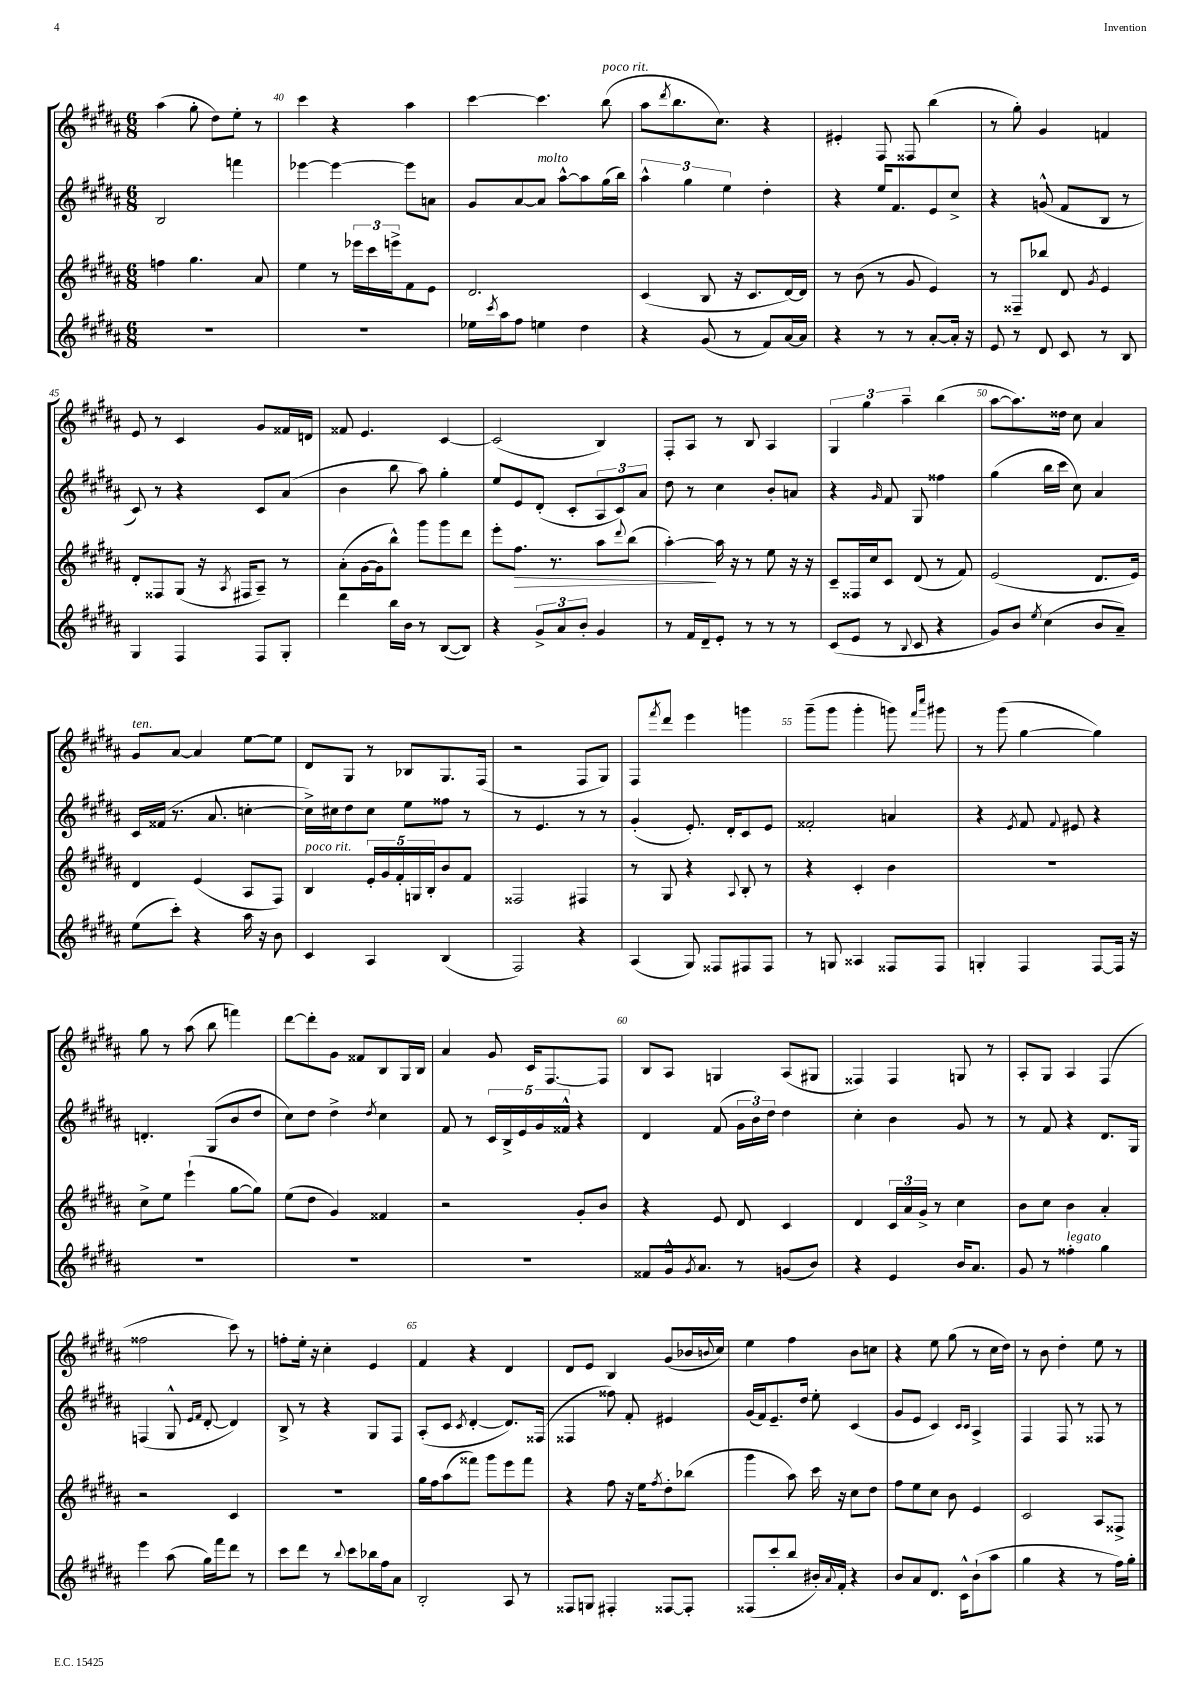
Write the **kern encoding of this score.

**kern	**kern	**kern	**kern
*staff4	*staff3	*staff2	*staff1
*clefG2	*clefG2	*clefG2	*clefG2
*k[f#c#g#d#a#]	*k[f#c#g#d#a#]	*k[f#c#g#d#a#]	*k[f#c#g#d#a#]
*M6/8	*M6/8	*M6/8	*M6/8
2.r	4ff	2B	(4aa#
.	4.gg#	.	8gg#'
.	.	.	8dd#)
.	.	4fff	8ee'
.	8a#	.	8r
=	=	=	=
2.r	4ee	[4eee-	4ccc#
.	8r	4eee-_	4r
.	24eee-	.	.
.	24ccc#	.	.
.	24eee^	.	.
.	8f#	8eee-]	4aa#
.	8e	8a	.
=	=	=	=
16ee-	2.d#	8g#	[4ccc#
8qccc#	.	.	.
16aa#	.	.	.
8ff#	.	[8a#	.
4ee	.	8a#]	4.ccc#]
.	.	[8aa#^^	.
4dd#	.	8aa#]	.
.	.	(16gg#	(8bb
.	.	16bb)	.
=	=	=	=
4r	(4c#	6aa#^^	8aa#
.	.	.	8qddd#
.	.	.	8.bb
.	.	6gg#	.
(8g#	8B	.	.
.	.	.	8.cc#)
.	.	6ee	.
8r	16r	.	.
.	8.c#	.	.
8f#)	.	4dd#'	4r
[16a#	[16d#)	.	.
16a#]	16d#]	.	.
=	=	=	=
4r	8r	4r	4e#'
.	(8b	.	.
8r	8r	16ee	8F#
.	.	8.f#	.
8r	8g#	.	8F##
[8a#'	4e)	8e	(4bb
16a#']	.	8cc#^	.
16r	.	.	.
=	=	=	=
8e	8r	4r	8r
8r	8F##~	.	8gg#')
8d#	8bb-	(8g^^	4g#
8c#	8d#	8f#	.
.	8qg#	.	.
8r	4e	8B	4f
8B	.	8r	.
=	=	=	=
4G#	8d#'	8c#)	8e
.	8F##	8r	8r
4F#	(8G#	4r	4c#
.	16r	.	.
.	8qA#	.	.
.	16F#	.	.
8F#	8A#~)	8c#	8g#
8G#'	8r	(8a#	16f##
.	.	.	16d
=	=	=	=
4ddd#	(8a#'	4b	8f##
.	[16g#	.	4.e
.	16g#]	.	.
16bb	8bb^^)	8bb	.
16b	.	.	.
8r	8ggg#	8aa#)	.
([8B	8ggg#	4gg#'	[4c#
8B])	8ddd#	.	.
=	=	=	=
4r	8eee'	8ee	(2c#]
.	8.ff#	8e	.
12g#^	.	(8d#'	.
.	8.r	.	.
12a#	.	.	.
.	.	8c#'	.
12b'	.	.	.
4g#	8aa#	12A#	4B)
.	.	12c#)	.
.	8qqddd#	.	.
.	(8bb	.	.
.	.	12a#	.
=	=	=	=
8r	[4aa#')	8dd#	8F#'
16f#	.	8r	8A#
16d#~	.	.	.
8e'	16aa#]	4cc#	8r
.	16r	.	.
8r	8r	.	8B
8r	8ee	8b'	4A#
8r	16r	8a	.
.	16r	.	.
=	=	=	=
(8c#	8c#~	4r	6G#
8e	16F##	.	.
.	.	.	6gg#
.	16cc#	.	.
.	.	16qqg#	.
8r	8c#	8f#	.
.	.	.	6aa#~
8qqB	.	.	.
8c#	(8d#	8G#	.
4r	8r	4ff##	(4bb
.	8f#)	.	.
=	=	=	=
8g#)	(2e	(4gg#	[8aa#
8b	.	.	8.aa#])
8qee	.	.	.
(4cc#	.	16bb	.
.	.	16ccc#	16dd##
.	.	8cc#)	8cc#
8b	8.d#	4a#	4a#
8a#~)	.	.	.
.	16e)	.	.
=	=	=	=
(8ee	4d#	16c#	8g#
.	.	(16f##	.
8ccc#')	.	8.r	[8a#
4r	(4e	.	4a#]
.	.	8.a#	.
16aa#	8A#	[4cc'	[8ee
16r	.	.	.
8b	8F#)	.	8ee]
=	=	=	=
4c#	4B	16cc^])	8d#
.	.	16cc#	.
.	.	8dd#	8G#
4A#	20e'	8cc#	8r
.	20g#	.	.
.	20f#'	.	.
.	.	8ee	8B-
.	20G	.	.
.	20B'	.	.
(4B	8b	8ff##	8.G#
.	8f#	8r	.
.	.	.	(16F#
=	=	=	=
2F#)	2F##	8r	2r
.	.	4.e	.
4r	4F#	8r	8F#
.	.	8r	8G#)
=	=	=	=
(4A#	8r	(4g#'	8F#
.	.	.	8qfff#
.	8G#	.	8ddd#
8G#)	4r	8.e')	4eee
8F##	.	.	.
.	.	16d#'	.
.	8qqA#	.	.
8F#	8B'	8c#	4ggg
8F#	8r	8e	.
=	=	=	=
8r	4r	2f##'	(8ggg#~
8G	.	.	8ggg#
4A##	4c#'	.	4ggg#'
8F##	4b	4a	8ggg)
.	.	.	16qqfff#
.	.	.	16qqcccc#
8F##	.	.	8ggg#
=	=	=	=
4G'	2.r	4r	8r
.	.	.	(8ggg#
.	.	8qe	.
4F#	.	8f#	[4gg#
.	.	8qqf#	.
.	.	8e#	.
[8F#	.	4r	4gg#])
16F#]	.	.	.
16r	.	.	.
=	=	=	=
2.r	8cc#^	4.d'	8gg#
.	8ee	.	8r
.	(4eee`	.	(8aa#
.	.	(8G#	8bb
.	[8gg#	8b	4fff)
.	8gg#])	8dd#	.
=	=	=	=
2.r	(8ee	8cc#)	[8ddd#
.	8dd#	8dd#	8ddd#']
.	4g#)	4dd#^	8g#
.	.	.	8f##
.	.	8qdd#	.
.	4f##	4cc#	8B
.	.	.	16G#
.	.	.	16B
=	=	=	=
2.r	2r	8f#	4a#
.	.	8r	.
.	.	20c#	8g#
.	.	20B^	.
.	.	20e	.
.	.	.	16c#
.	.	20g#	.
.	.	.	[8.F#
.	.	20f##^^	.
.	8g#'	4r	.
.	8b	.	8F#]
=	=	=	=
8f##	4r	4d#	8B
16g#^^	.	.	8A#
8qg#	.	.	.
8.a#	.	.	.
.	8e	(8f#	4G
8r	8d#	24g#	.
.	.	24b)	.
.	.	24dd#	.
(8g	4c#	4dd#	(8A#
8b)	.	.	8G#
=	=	=	=
4r	4d#	4cc#'	4F##)
4e	24c#	4b	4F##
.	24a#	.	.
.	24g#^	.	.
.	8r	.	.
16b	4cc#	8g#	8G
8.a#	.	.	.
.	.	8r	8r
=	=	=	=
8g#	8b	8r	8A#'
8r	8cc#	8f#	8G#
4ff##'	4b	4r	4A#
4gg#	4a#'	8.d#	(4F#
.	.	16G#	.
=	=	=	=
4eee	2r	(4F	2ff##
(8aa#	.	8G#^^	.
.	.	16qqe	.
.	.	16qqf#	.
16gg#)	.	[8d#'	.
16fff#	.	.	.
8ddd#	4c#	4d#])	8ccc#)
8r	.	.	8r
=	=	=	=
8ccc#	2.r	8B^	8ff'
8ddd#	.	8r	16ee'
.	.	.	16r
8r	.	4r	4cc#'
8qqbb	.	.	.
8ccc#	.	.	.
16bb-	.	8G#	4e
16ff#	.	.	.
8a#	.	8F#	.
=	=	=	=
2B'	16gg#	(8A#'	4f#
.	16ff#	.	.
.	(8aa#	8c#	.
.	.	8qc#	.
.	8fff##)	[4d#'	4r
.	8ggg#	.	.
8A#	8eee	8.d#])	4d#
8r	8fff##	.	.
.	.	(16F##	.
=	=	=	=
8F##	4r	4F##	8d#
8G	.	.	8e
4F#'	8ff#	8ff##)	4B
.	16r	8f#'	.
.	16ee	.	.
.	8qff#	.	.
[8F##	8dd#'	4e#	(8g#
8F##']	(8bb-	.	16b-
.	.	.	8qqb
.	.	.	16cc#)
=	=	=	=
(8F##	4ggg#	(16g#	4ee
.	.	16f#)	.
8ccc#'	.	8.e~	.
8bb	8aa#)	.	4ff#
.	.	16dd#	.
16b#')	16ccc#	8ee'	.
8qqa#	.	.	.
16f#'	16r	.	.
4r	8cc#	(4c#	8b
.	8dd#	.	8cc
=	=	=	=
8b	8ff#	8g#	4r
8a#	8ee	8e	.
8.d#	8cc#	4c#)	8ee
.	8b	.	(8gg#
16c#^^	.	.	.
.	.	16qqc#	.
.	.	16qqc#	.
(8b`	4e	4A#^	8r
8aa#	.	.	16cc#
.	.	.	16dd#)
=	=	=	=
4gg#	2c#	4F#	8r
.	.	.	8b
4r	.	8F#	4dd#'
.	.	8r	.
8r	8A#	8F##	8ee
16ff#)	8F##^	8r	8r
16gg#'	.	.	.
==	==	==	==
*-	*-	*-	*-
